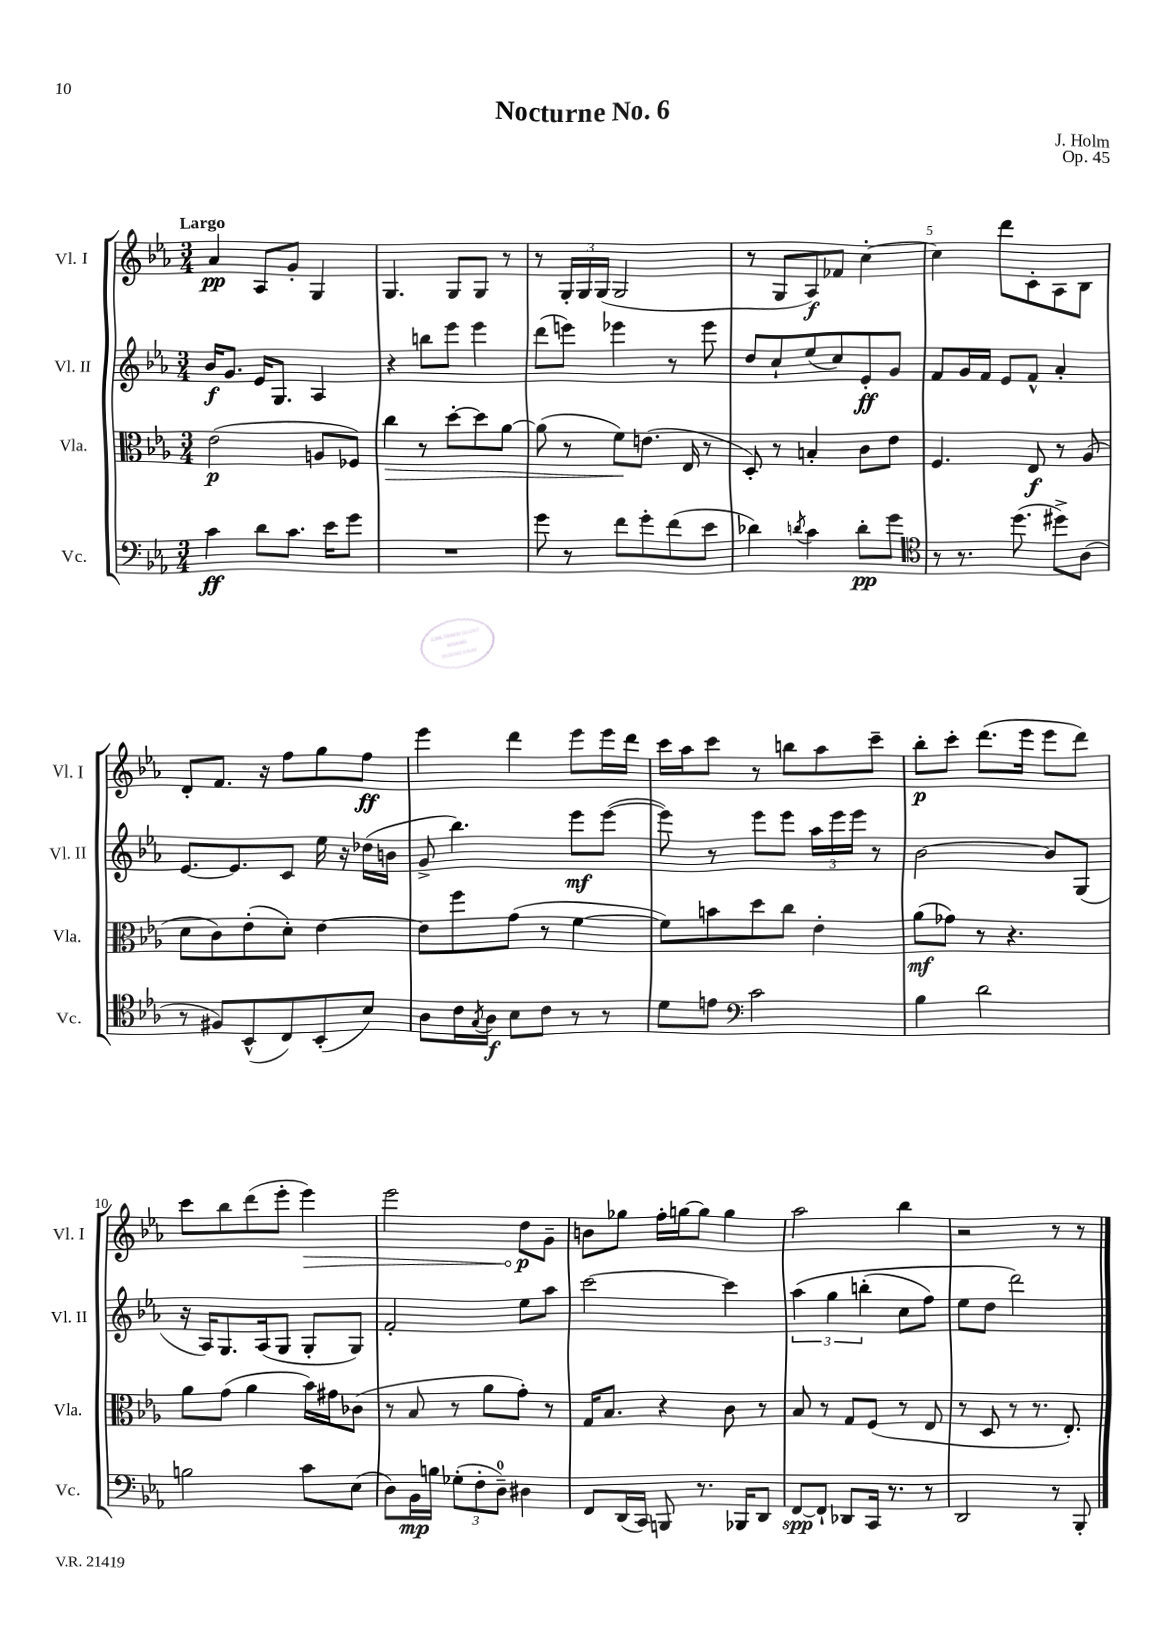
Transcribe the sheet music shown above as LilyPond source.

\header { title = "Nocturne No. 6" composer = "J. Holm" opus = "Op. 45" }
<<
\new StaffGroup <<
\new Staff = "s0" \with { instrumentName = "Vl. I" shortInstrumentName = "Vl. I" } {
    \clef treble \key ees \major \numericTimeSignature \time 3/4 \tempo "Largo"
    aes'4\pp aes8 g'8-. g4 |
    g4. g8 g8 r8 |
    r8 \tuplet 3/2 { g16-. g16 g16( } g2 |
    r8 g8 aes8\f) fes'8 c''4~-. |
    c''4 d'''8 c'8-. aes8 bes8 |
    d'8-. f'8. r16 f''8 g''8 f''8\ff |
    ees'''4 d'''4 ees'''8 ees'''16 d'''16 |
    c'''16 aes''16 c'''8 r8 b''8 aes''8 c'''8-- |
    bes''8-.\p c'''8-. d'''8.( ees'''16 ees'''8 d'''8) |
    c'''8 bes''8 d'''8( ees'''8-. \once \override Hairpin.circled-tip = ##t ees'''4\>) |
    ees'''2 d''8\p\! g'8-- |
    b'8 ges''8 f''16-. g''16~ g''8 g''4 |
    aes''2 bes''4 |
    r2 r8 r8 \bar "|." |
}
\new Staff = "s1" \with { instrumentName = "Vl. II" shortInstrumentName = "Vl. II" } {
    \clef treble \key ees \major \numericTimeSignature \time 3/4
    bes'16\f g'8. ees'16 g8. aes4 |
    r4 b''8 ees'''8 ees'''4 |
    d'''8( e'''8) ees'''4 r8 ees'''8 |
    d''8 c''8-! ees''8( c''8) ees'8-.\ff g'8 |
    f'8 g'16 f'16 ees'8 f'8-^ aes'4-. |
    ees'8.~ ees'8. c'8 ees''16 r16 des''16( b'16 |
    g'8-> bes''4.) ees'''8\mf ees'''8~( |
    ees'''8) r8 ees'''8 ees'''8 \tuplet 3/2 { aes''16 ees'''16 ees'''16 } r8 |
    bes'2~ bes'8 g8( |
    r16 aes16) g8. aes16( g8 g8-. g8) |
    f'2-. ees''8 aes''8 |
    c'''2~ c'''4 |
    \tuplet 3/2 { aes''4\( g''4 b''4-.( } c''8 f''8) |
    ees''8 d''8 d'''2\) \bar "|." |
}
\new Staff = "s2" \with { instrumentName = "Vla." shortInstrumentName = "Vla." } {
    \clef alto \key ees \major \numericTimeSignature \time 3/4
    ees'2\p( a8 fes8) |
    c''4\> r8 d''8~-. d''8 aes'8~ |
    aes'8( r8 f'8\!) e'8.( ees16 r8 |
    d8-.) r8 b4-. c'8 ees'8 |
    f4. ees8\f r8 aes8( |
    d'8 c'8) ees'8-.( d'8-.) ees'4~ |
    ees'8 f''8 g'8( r8 f'4~ |
    f'8) b'8 d''8 c''8 ees'4-. |
    aes'8\mf( ges'8) r8 r4. |
    aes'8 g'8( aes'4 bes'16) gis'16 ces'8( |
    r8 bes8 r8 aes'8 g'8-.) r8 |
    g16 bes8. r4 c'8 r8 |
    bes8 r8 g8 f8( r8 ees8 |
    r8 d8 r8 r8. ees8.-.) \bar "|." |
}
\new Staff = "s3" \with { instrumentName = "Vc." shortInstrumentName = "Vc." } {
    \clef bass \key ees \major \numericTimeSignature \time 3/4
    c'4\ff d'8 c'8. ees'16 g'8 |
    R2. |
    g'8 r8 f'8 g'8-. f'8( ees'8 |
    des'4) \acciaccatura { d'8 } c'4 d'8-.\pp g'8 |
    \clef tenor r8 r8. d''8.( dis''8->) aes8( |
    r8 fis8) bes,8-^( c8) bes,8-.( bes8) |
    aes8 c'16 \acciaccatura { g8 } aes16\f bes8 c'8 r8 r8 |
    d'8 e'8 \clef bass c'2 |
    bes4 d'2 |
    b2 c'8 ees8( |
    d8) bes,16\mp b16 \tuplet 3/2 { ges8-.( f8-. d8-0--) } dis4 |
    f,8 d,16( c,16) b,,8 r8. bes,,16 d,8 |
    f,8~\spp f,8-! des,8 c,16 r8. r8 |
    d,2 r8 bes,,8-. \bar "|." |
}
>>
>>
\layout { \context { \Score \override BarNumber.break-visibility = ##(#f #t #t) barNumberVisibility = #(every-nth-bar-number-visible 5) } }
